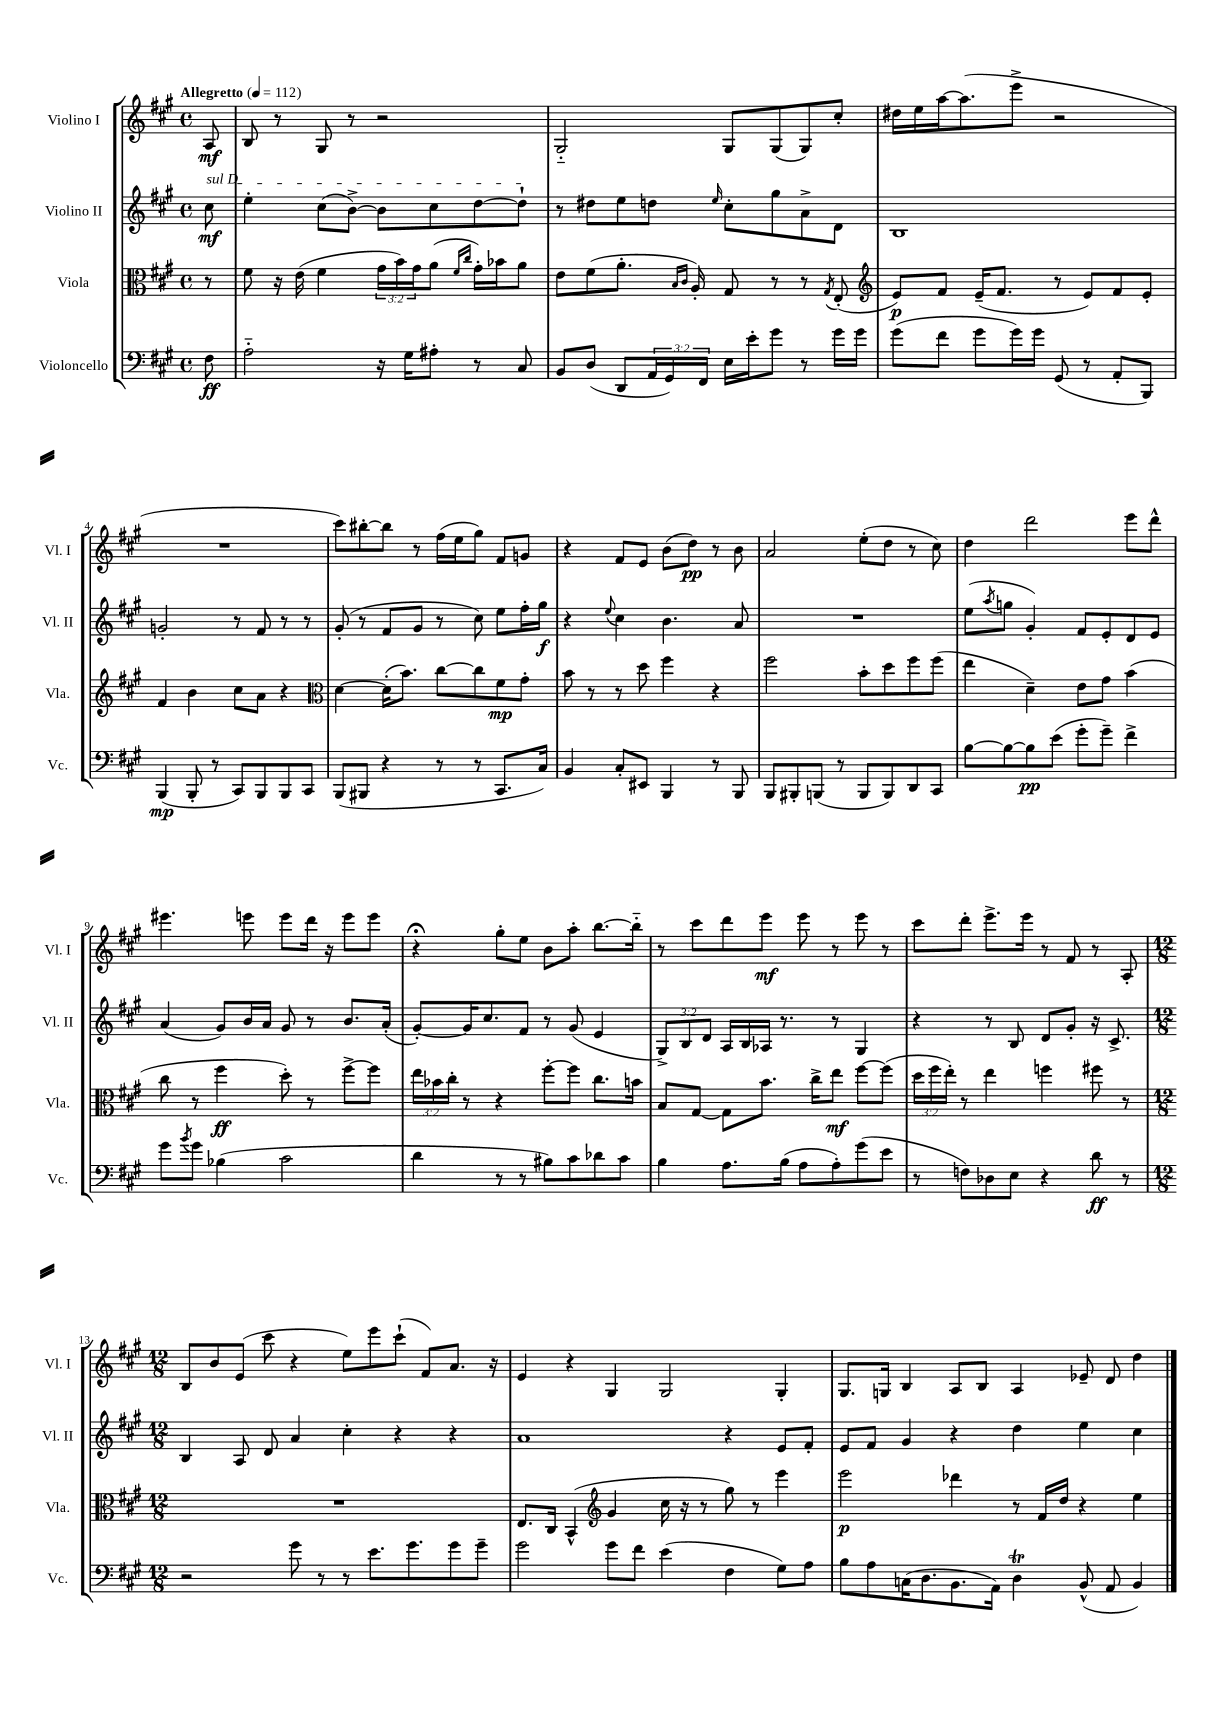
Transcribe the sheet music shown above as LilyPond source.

<<
\new StaffGroup <<
\new Staff = "s0" \with { instrumentName = "Violino I" shortInstrumentName = "Vl. I" } {
    \clef treble \key a \major \defaultTimeSignature \time 4/4 \partial 8 \tempo "Allegretto" 4 = 112
    a8\mf |
    b8 r8 gis8 r8 r2 |
    gis2-_ gis8 gis8( gis8) cis''8-. |
    dis''16 e''16 a''16~ a''8.( e'''8-> r2 |
    R1 |
    cis'''8) bis''8~-. bis''8 r8 fis''16( e''16 gis''8) fis'8 g'8 |
    r4 fis'8 e'8 b'8( d''8\pp) r8 b'8 |
    a'2 e''8-.( d''8 r8 cis''8) |
    d''4 d'''2 e'''8 d'''8-^ |
    eis'''4. e'''8 e'''8 d'''16 r16 e'''8 e'''8 |
    r4\fermata gis''8-. e''8 b'8 a''8-. b''8.~ b''16-_ |
    r8 cis'''8 d'''8 e'''8\mf e'''8 r8 e'''8 r8 |
    cis'''8 d'''8-. e'''8.-> e'''16 r8 fis'8 r8 a8-. |
    \numericTimeSignature \time 12/8 b8 b'8 e'8( cis'''8 r4 e''8) e'''8 cis'''8-!( fis'8) a'8. r16 |
    e'4 r4 gis4 gis2 gis4-. |
    gis8. g16 b4 a8 b8 a4 ees'8-- d'8 d''4 \bar "|." |
}
\new Staff = "s1" \with { instrumentName = "Violino II" shortInstrumentName = "Vl. II" } {
    \clef treble \key a \major \defaultTimeSignature \time 4/4 \override Staff.TupletNumber.text = #tuplet-number::calc-fraction-text \partial 8
    \once \override TextSpanner.bound-details.left.text = \markup { \italic "sul D" } cis''8\mf\startTextSpan |
    e''4-. cis''8( b'8~->) b'8 cis''8 d''8~ d''8-!\stopTextSpan |
    r8 dis''8 e''8 d''8 \grace { e''16 } cis''8-. gis''8 a'8-> d'8 |
    b1 |
    g'2-. r8 fis'8 r8 r8 |
    gis'8-.( r8 fis'8 gis'8 r8 cis''8) e''8 fis''16-. gis''16\f |
    r4 \appoggiatura { e''8 } cis''4 b'4. a'8 |
    R1 |
    e''8( \acciaccatura { a''8 } g''8 gis'4-.) fis'8 e'8-. d'8 e'8 |
    a'4( gis'8) b'16 a'16 gis'8 r8 b'8. a'16-.( |
    gis'8~-.) gis'16 cis''8. fis'8 r8 gis'8( e'4 |
    \tuplet 3/2 { gis8->) b8 d'8 } a16 b16 aes16 r8. r8 gis4 |
    r4 r8 b8 d'8 gis'8-. r16 cis'8.-> |
    \numericTimeSignature \time 12/8 b4 a8 d'8 a'4 cis''4-. r4 r4 |
    a'1 r4 e'8 fis'8-. |
    e'8 fis'8 gis'4 r4 d''4 e''4 cis''4 \bar "|." |
}
\new Staff = "s2" \with { instrumentName = "Viola" shortInstrumentName = "Vla." } {
    \clef alto \key a \major \defaultTimeSignature \time 4/4 \override Staff.TupletNumber.text = #tuplet-number::calc-fraction-text \partial 8
    r8 |
    fis'8 r16 e'16( fis'4 \tuplet 3/2 { gis'16 b'16) gis'16 } a'8( \grace { fis'16 cis''16 } gis'16-.) bes'16 a'8 |
    e'8 fis'8( a'8.-. \grace { b16 cis'16 } a16-.) gis8 r8 r8 \acciaccatura { gis8 } e8-.( |
    \clef treble e'8\p) fis'8 e'16--( fis'8. r8 e'8) fis'8 e'8-. |
    fis'4 b'4 cis''8 a'8 r4 |
    \clef alto d'4~ d'16-.( b'8.) cis''8~ cis''8 fis'8\mp gis'8-. |
    b'8 r8 r8 d''8 fis''4 r4 |
    fis''2 b'8-. d''8 fis''8 fis''8( |
    e''4 d'4--) e'8 gis'8 b'4( |
    cis''8 r8 fis''4\ff d''8-.) r8 fis''8~-> fis''8 |
    \tuplet 3/2 { e''16 bes'16 cis''16-. } r8 r4 fis''8~-. fis''8 cis''8. b'16 |
    b8 gis8~ gis8 b'8. cis''16-> e''8\mf fis''8~ fis''8( |
    \tuplet 3/2 { d''16 fis''16 e''16-.) } r8 e''4 f''4 fis''8 r8 |
    \numericTimeSignature \time 12/8 R1. |
    e8. cis16 b,4-^( \clef treble gis'4 cis''16 r16 r8 gis''8) r8 e'''4 |
    e'''2\p des'''4 r8 fis'16 d''16 r4 e''4 \bar "|." |
}
\new Staff = "s3" \with { instrumentName = "Violoncello" shortInstrumentName = "Vc." } {
    \clef bass \key a \major \defaultTimeSignature \time 4/4 \override Staff.TupletNumber.text = #tuplet-number::calc-fraction-text \partial 8
    fis8\ff |
    a2-_ r16 gis16 ais8-. r8 cis8 |
    b,8 d8( d,8 \tuplet 3/2 { a,16 gis,16) fis,16 } e16 e'16-. gis'8 r8 gis'16 gis'16 |
    gis'8( fis'8 gis'8 gis'16) gis'16 gis,8( r8 a,8-. b,,8) |
    b,,4\mp( b,,8-. r8 cis,8) b,,8 b,,8 cis,8 |
    b,,8( bis,,8 r4 r8 r8 cis,8. cis16) |
    b,4 cis8-. eis,8 b,,4 r8 b,,8 |
    b,,8 bis,,8-. b,,8( r8 b,,8 b,,8) d,8 cis,8 |
    b8~ b8~ b8\pp e'8( gis'8-. gis'8--) fis'4-> |
    gis'8 \acciaccatura { b'8 } gis'8 bes4( cis'2 |
    d'4 r8 r8 bis8) cis'8 des'8 cis'8 |
    b4 a8. b16( a8 a8-.) gis'8( e'8 |
    r8 f8) des8 e8 r4 d'8\ff r8 |
    \numericTimeSignature \time 12/8 r2 gis'8 r8 r8 e'8. gis'8. gis'8 gis'8-- |
    gis'2 gis'8 fis'8 e'4( fis4 gis8) a8 |
    b8 a8 c16( d8. b,8. a,16) d4\trill b,8-^( a,8 b,4) \bar "|." |
}
>>
>>
